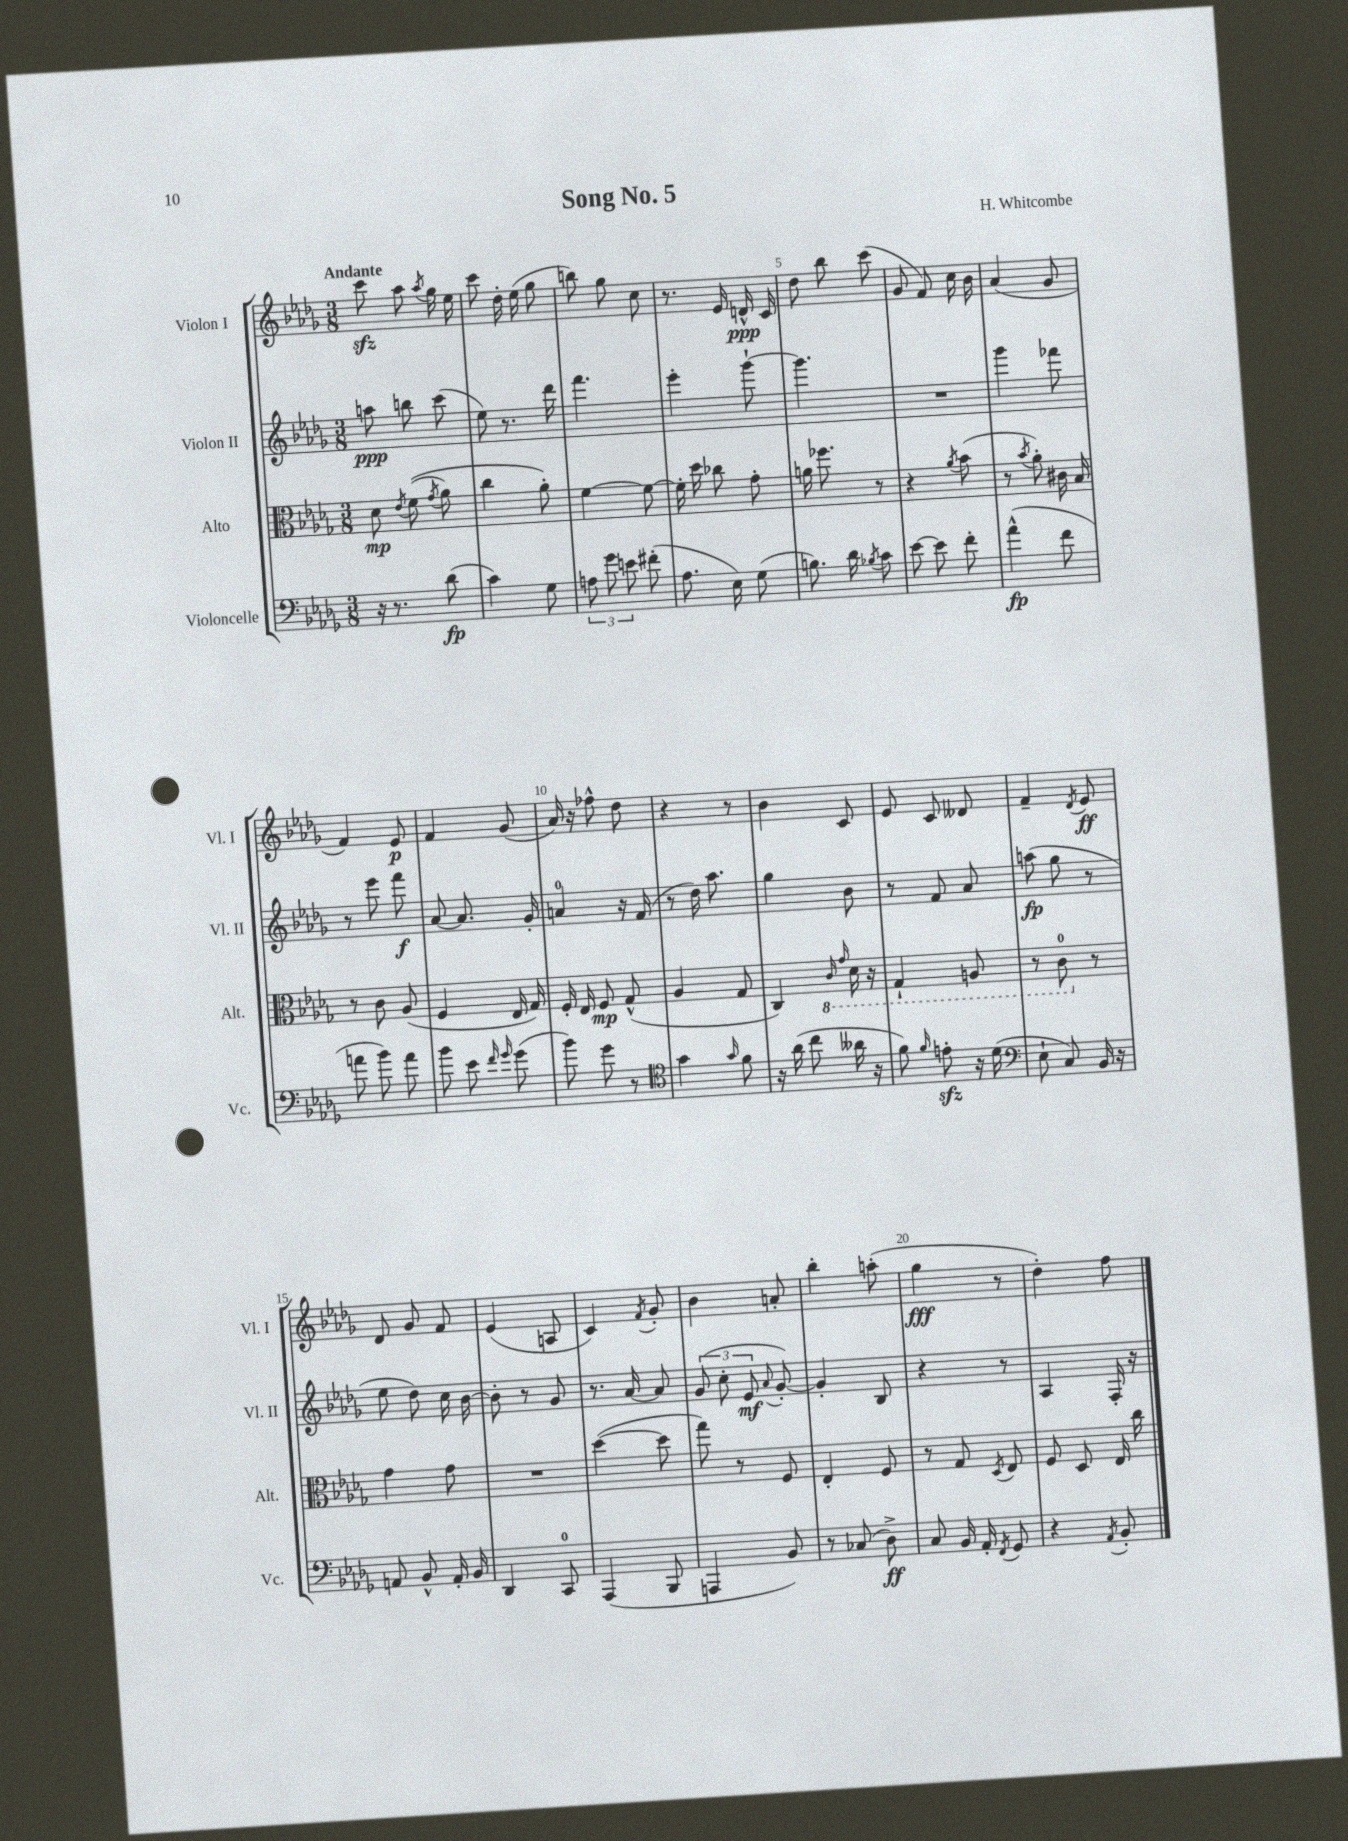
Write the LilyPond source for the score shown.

\header { title = "Song No. 5" composer = "H. Whitcombe" }
<<
\new StaffGroup <<
\new Staff = "s0" \with { instrumentName = "Violon I" shortInstrumentName = "Vl. I" } {
    \clef treble \key des \major \numericTimeSignature \time 3/8 \tempo "Andante"
    \autoBeamOff c'''8\sfz aes''8 \acciaccatura { aes''8 } ges''16 ees''16 |
    c'''8 des''16-. ees''16( ges''8 |
    b''8) ges''8 c''8 |
    r8. ees'16 d'16-^\ppp c'16 |
    des''8 bes''8 c'''8( |
    ges'8 f'8) c''16 bes'16 |
    aes'4( ges'8 |
    f'4) ees'8\p |
    f'4 ges'8( |
    aes'16) r16 fes''8-^ des''8 |
    r4 r8 |
    bes'4 c'8 |
    ees'8 c'8 deses'8 |
    f'4-- \acciaccatura { des'8 } ees'8\ff |
    des'8 ges'8 f'8 |
    ees'4( a8 |
    c'4) \acciaccatura { f'8 } ges'8-. |
    bes'4 a'8-. |
    bes''4-. a''8-.( |
    ges''4\fff r8 |
    des''4-.) f''8 \bar "|." |
}
\new Staff = "s1" \with { instrumentName = "Violon II" shortInstrumentName = "Vl. II" } {
    \clef treble \key des \major \numericTimeSignature \time 3/8
    \autoBeamOff a''8\ppp b''8 c'''8( |
    ees''8) r8. des'''16 |
    f'''4. |
    ees'''4-. ges'''8~-! |
    ges'''4. |
    R4. |
    ges'''4 fes'''8 |
    r8 ees'''8 f'''8\f |
    aes'8~ aes'8. ges'16-. |
    a'4-0 r16 f'16( |
    r8 des''16) aes''8. |
    ges''4 bes'8 |
    r8 f'8 aes'8 |
    a''8\fp( ges''8 r8 |
    ees''8 des''8) c''16 bes'16~ |
    bes'8-. r8 ges'8 |
    r8. aes'16~ aes'8 |
    \tuplet 3/2 { ges'8( c''8-. ees'8\mf } \appoggiatura { aes'8 } ges'8~-.) |
    ges'4-. bes8 |
    r4 r8 |
    aes4 f16-. r16 \bar "|." |
}
\new Staff = "s2" \with { instrumentName = "Alto" shortInstrumentName = "Alt." } {
    \clef alto \key des \major \numericTimeSignature \time 3/8
    \autoBeamOff des'8\mp \acciaccatura { ees'8 } f'8(\( \acciaccatura { ges'8 } aes'8) |
    c''4 aes'8-.\) |
    f'4~ f'8~ |
    f'16-. des''16 ces''8 ges'8-. |
    a'16 fes''8. r8 |
    r4 \acciaccatura { aes'8 } bes'8( |
    r8 \acciaccatura { bes'8 } aes'8-.) cis'16 bes16 |
    r8 c'8 aes8( |
    f4 ees16 ges16) |
    f16-. ees16 f8\mp ges8-^( |
    aes4 ges8 |
    c4) \ottava #-1 \grace { c16 ges16 } des16 r16 |
    ges,4-! a,8 |
    r8 c8-0 \ottava #0 r8 |
    ges'4 ges'8 |
    R4. |
    des''4~( des''8 |
    ges''8) r8 f8 |
    ees4-. f8 |
    r8 ges8 \acciaccatura { des8 } ees8 |
    f8 des8 ees16 c''16 \bar "|." |
}
\new Staff = "s3" \with { instrumentName = "Violoncelle" shortInstrumentName = "Vc." } {
    \clef bass \key des \major \numericTimeSignature \time 3/8
    \autoBeamOff r16 r8. des'8\fp( |
    c'4) ges8 |
    \tuplet 3/2 { a8 ges'8 e'8 } fis'8-.( |
    aes8. ees16) ges8( |
    b8.) des'16 \acciaccatura { bes8 } c'8 |
    ees'8~ ees'8 f'8-. |
    aes'4-^\fp( f'8 |
    a'8 bes'8) a'8 |
    bes'8 ees'8 \grace { f'16 ges'16 } ges'8( |
    bes'8) ges'8 r8 |
    \clef tenor ges'4 \grace { ges'16 } f'8 |
    r16 aes'16( c''8 aeses'16 r16 |
    f'8) \grace { f'16 } e'8-.\sfz r16 des'16( |
    \clef bass ees8-! c8) bes,16 r16 |
    a,8 bes,8-^ a,16-. bes,16 |
    des,4 c,8-0 |
    aes,,4( bes,,8 |
    a,,4 bes,8) |
    r8 ces8( des8->\ff) |
    c8 bes,16 aes,16-. \acciaccatura { f,8 } ges,8 |
    r4 \acciaccatura { aes,8 } bes,8-. \bar "|." |
}
>>
>>
\layout { \context { \Score \override BarNumber.break-visibility = ##(#f #t #t) barNumberVisibility = #(every-nth-bar-number-visible 5) } }
